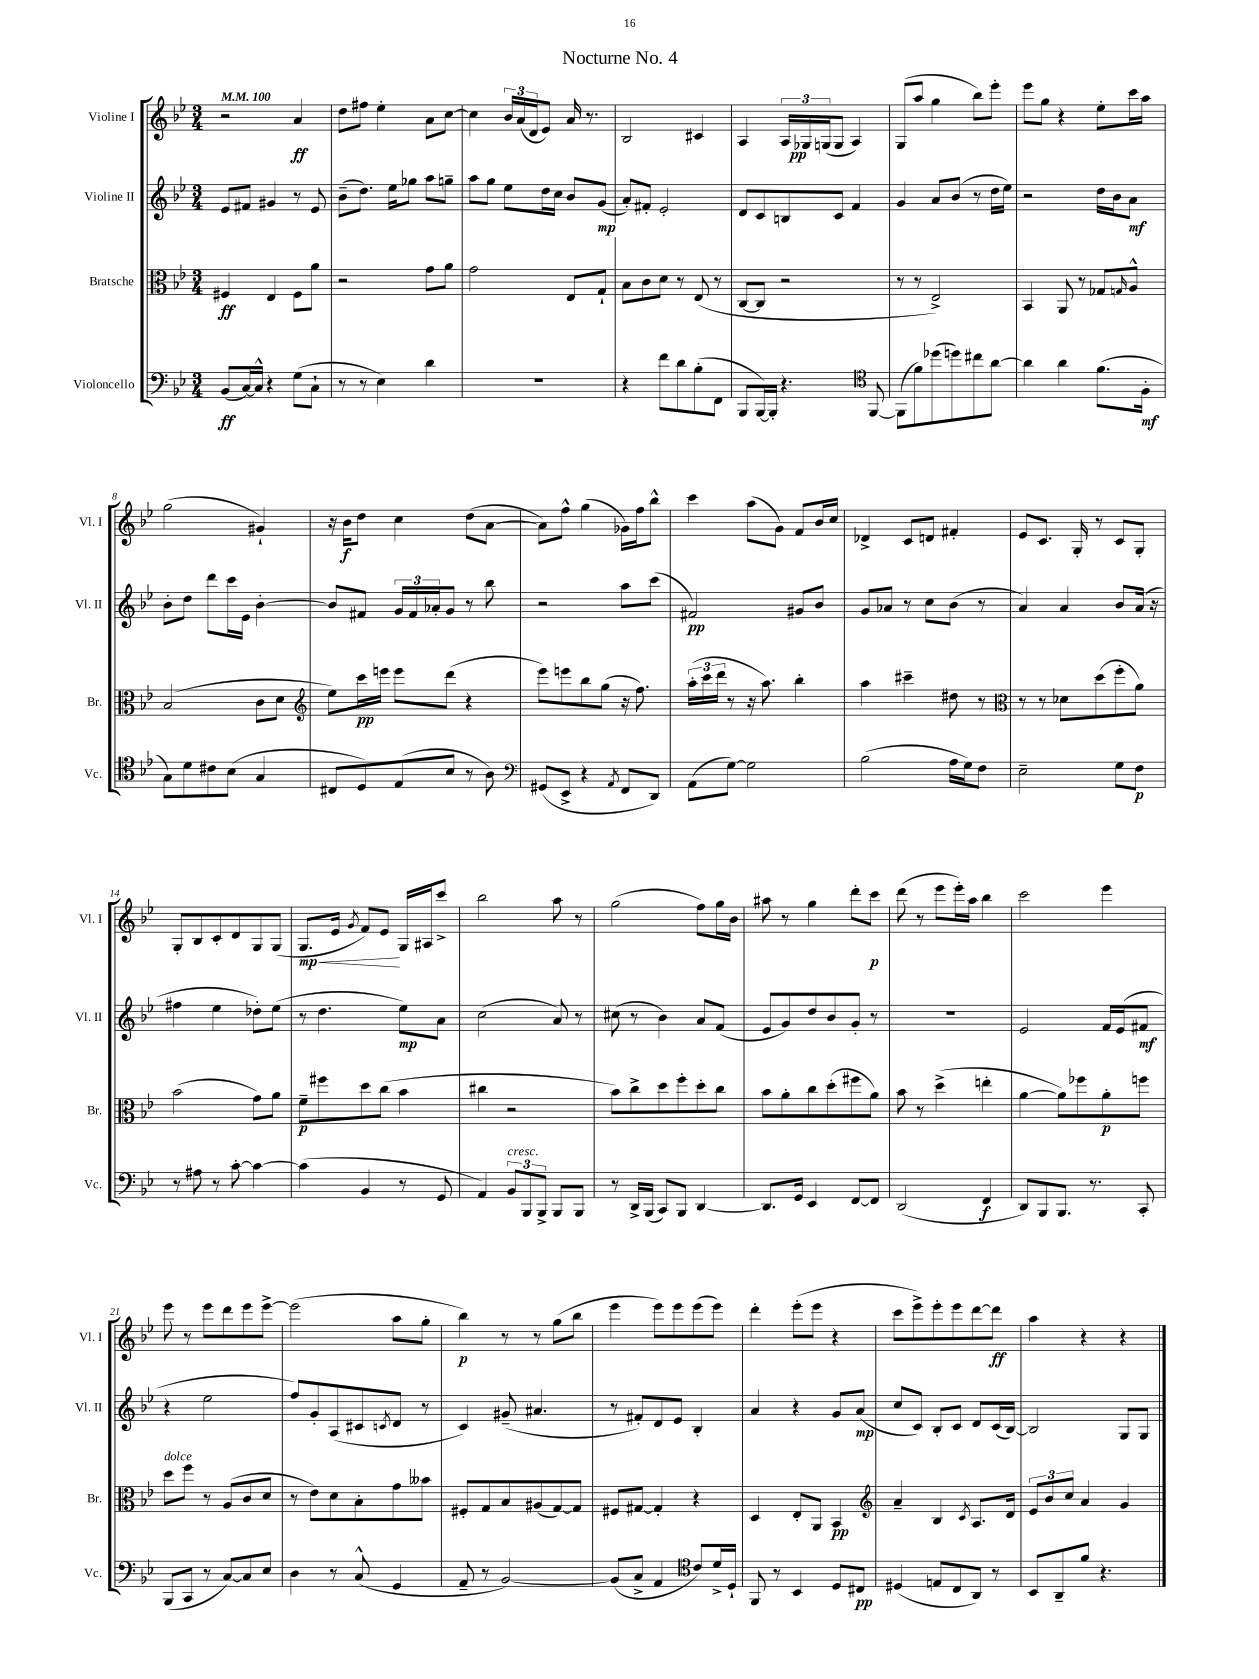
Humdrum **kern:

**kern	**kern	**kern	**kern
*staff4	*staff3	*staff2	*staff1
*clefF4	*clefC3	*clefG2	*clefG2
*k[b-e-]	*k[b-e-]	*k[b-e-]	*k[b-e-]
*M3/4	*M3/4	*M3/4	*M3/4
*MM100	*MM100	*MM100	*MM100
(8BB-	4F#	8e-	2r
[16C)	.	8f#	.
16C^^]	.	.	.
4r	4E-	4g#	.
(8G	8F#	8r	4a
8C`	8a	8e-	.
=	=	=	=
8r	2r	(8b-~	8dd
8r	.	8.dd)	8ff#
4E-)	.	.	4ee-'
.	.	16ee-	.
.	.	8gg-	.
4d	8g	8aa	8a
.	8a	8gg~	[8cc
=	=	=	=
2.r	2g	8aa	4cc]
.	.	8gg	.
.	.	8ee-	24b-
.	.	.	(24a
.	.	.	24d
.	.	16dd	8e-)
.	.	16cc	.
.	8E-	8b-	16a
.	.	.	8.r
.	8G`	(8g	.
=	=	=	=
4r	8B-	8a')	2B-
.	8c	8f#'	.
8f	8d	2e-'	.
8d	8r	.	.
(8B-'	(8E-	.	4c#
8FF	8r	.	.
=	=	=	=
8BBB-	[8C	8d	4A
[16BBB-)	8C]	8c	.
16BBB-']	.	.	.
4.r	2r	8B	24A
.	.	.	24G-
.	.	.	(24G
.	.	8c	8G
.	.	4f	4A)
*clefC4	*	*	*
[8FF	.	.	.
=	=	=	=
(8FF]	8r	4g	(8G
8f)	8r	.	8aa
(8dd-	2E-^)	8a	4gg
8dd)	.	(8b-	.
8cc#	.	8r	8bb-)
[8a	.	16dd	8eee-'
.	.	16ee-)	.
=	=	=	=
4a]	4BB-	2r	8eee-
.	.	.	8gg
4a	8AA	.	4r
.	8r	.	.
(8.f	8G-	16dd	8ee-'
.	.	16b-	.
.	16qqG	.	.
.	8A^^	8a	16ccc
16F'	.	.	16aa
=	=	=	=
8G)	(2B-	8b-'	(2gg
8d	.	8dd	.
8c#	.	8ddd	.
(8B-	.	16ccc	.
.	.	16e-	.
4G	8c	[4b-'	4g#`)
.	8d	.	.
=	=	=	=
*	*clefG2	*	*
8C#	8ee-)	8b-]	16r
.	.	.	16b-
8D)	16ccc	8f#	8dd
.	16eee	.	.
(8E-	8eee	24g	4cc
.	.	24f#	.
.	.	24a-'	.
8B-	(8ddd	8g	.
8r	4r	8r	(8dd
8A)	.	8bb-	[8a
=	=	=	=
*clefF4	*	*	*
(8GG#	8eee-)	2r	8a])
8EE-^	8eee	.	8ff^^
4r	8bb-	.	(4gg
.	(8gg	.	.
8qAA	.	.	.
8FF	16r	8aa	16g-)
.	8.ff)	.	16ff
8DD)	.	(8ccc	8bb-^^
=	=	=	=
(8AA	(24aa'	2f#)	4ccc
.	24ccc	.	.
.	24ddd	.	.
[8G)	8r	.	.
2G]	16r	.	(8aa
.	8.aa)	.	.
.	.	.	8g)
.	4bb-'	8g#	8f
.	.	8b-	16b-
.	.	.	16cc
=	=	=	=
(2B-	4aa	8g	4d-^
.	.	8a-	.
.	4ccc#~	8r	8c
.	.	8cc	8d
16A	8dd#	(8b-	4f#'
16G)	.	.	.
8F	8r	8r	.
=	=	=	=
*	*clefC3	*	*
2E-~	8r	4a)	8e-
.	8r	.	8.c
.	8d-	4a	.
.	.	.	16G'
.	(8dd	.	8r
8G	8ff'	8b-	8c
8F	8a)	(16a	8G'
.	.	16r	.
=	=	=	=
8r	(2b-	4ff#	8G'
8A#	.	.	8B-
8r	.	4ee-	8c'
[8c'	.	.	8d
4c_	8g)	8dd-')	8G
.	8a	(8ee-	(8G
=	=	=	=
(4c]	8f~	8r	8.G
.	8ff#	4.dd	.
.	.	.	16e-
.	.	.	8qg
4BB-	8dd	.	8f)
.	(8cc	.	8e-
8r	4b-	8ee-)	16G
.	.	.	16A#
8GG	.	8a	8ccc^
=	=	=	=
4AA)	4cc#	(2cc	2bb-
12BB-	2r	.	.
12BBB-	.	.	.
12BBB-^	.	.	.
8BBB-	.	8a)	8aa
8BBB-	.	8r	8r
=	=	=	=
8r	8b-)	(8cc#	(2gg
16DD^	8cc^	8r	.
(16BBB-	.	.	.
8CC)	8dd	4b-)	.
8BBB-	8ff'	.	.
[4DD	8dd'	8a	8ff)
.	8cc	(8f	16gg
.	.	.	16b-
=	=	=	=
8.DD]	8b-	8e-	8aa#
.	8a'	8g)	8r
16GG	.	.	.
4EE-	8cc	8dd	4gg
.	(8dd'	8b-	.
[8FF	8ff#	8g'	8ddd'
8FF]	8a)	8r	8ccc
=	=	=	=
(2DD	8b-	2.r	(8ddd
.	8r	.	8r
.	(4dd^	.	8eee-
.	.	.	16eee-')
.	.	.	16aa
4FF	4ee'	.	4bb-
=	=	=	=
8DD)	[4a	2e-	2ccc
8BBB-	.	.	.
8.BBB-	8a])	.	.
.	8ff-	.	.
8.r	.	.	.
.	8a'	16f	4eee-
.	.	(16e-	.
8CC'	8ff	8f#	.
=	=	=	=
(8BBB-	8dd	4r	8eee-
8CC	8ff	.	8r
8r	8r	2ee-	8eee-
[8C)	(8A	.	8ddd
8C]	8c	.	8eee-
8E-	8d	.	[8eee-^
=	=	=	=
4D	8r	8ff)	(2eee-]
.	8e-)	8g'	.
8r	8d	(8A	.
(8C^^	8B-'	8c#	.
.	.	8qc	.
4GG	8g	8d	8aa
.	8b--	8r	8gg'
=	=	=	=
8AA~	8F#'	4c)	4bb-)
8r	8G	.	.
[2BB-)	8B-	(8g#~	8r
.	(8A#	4.a#	8r
.	[8G)	.	(8gg
.	8G]	.	8bb-
=	=	=	=
(8BB-]	8F#	8r	4eee-
8C^	[8G#	8f#')	.
4AA	4G#']	8d	8eee-)
.	.	8e-	8eee-
*clefC4	*	*	*
8c)	4r	4B-'	(8eee-
16d^	.	.	8eee-)
16D`	.	.	.
=	=	=	=
8FF	4D	4a	4ddd'
8r	.	.	.
4BB-	8E-'	4r	(8eee-'
.	8AA	.	8eee-
8D	4BB-	8g	4r
8C#	.	(8a	.
=	=	=	=
*	*clefG2	*	*
(4D#	4a~	8cc	8ccc
.	.	8c)	8eee-^)
8E	4B-	8B-'	8eee-'
8C	.	8c	8eee-
.	8qc	.	.
8AA)	8.A	8d	[8ddd
8r	.	(16c	8ddd]
.	16d	[16B-)	.
=	=	=	=
8BB-	12e-	2B-]	4aa
.	12b-	.	.
8AA~	.	.	.
.	12cc	.	.
8f	4a	.	4r
4.r	.	.	.
.	4g	8G	4r
.	.	8G	.
==	==	==	==
*-	*-	*-	*-
